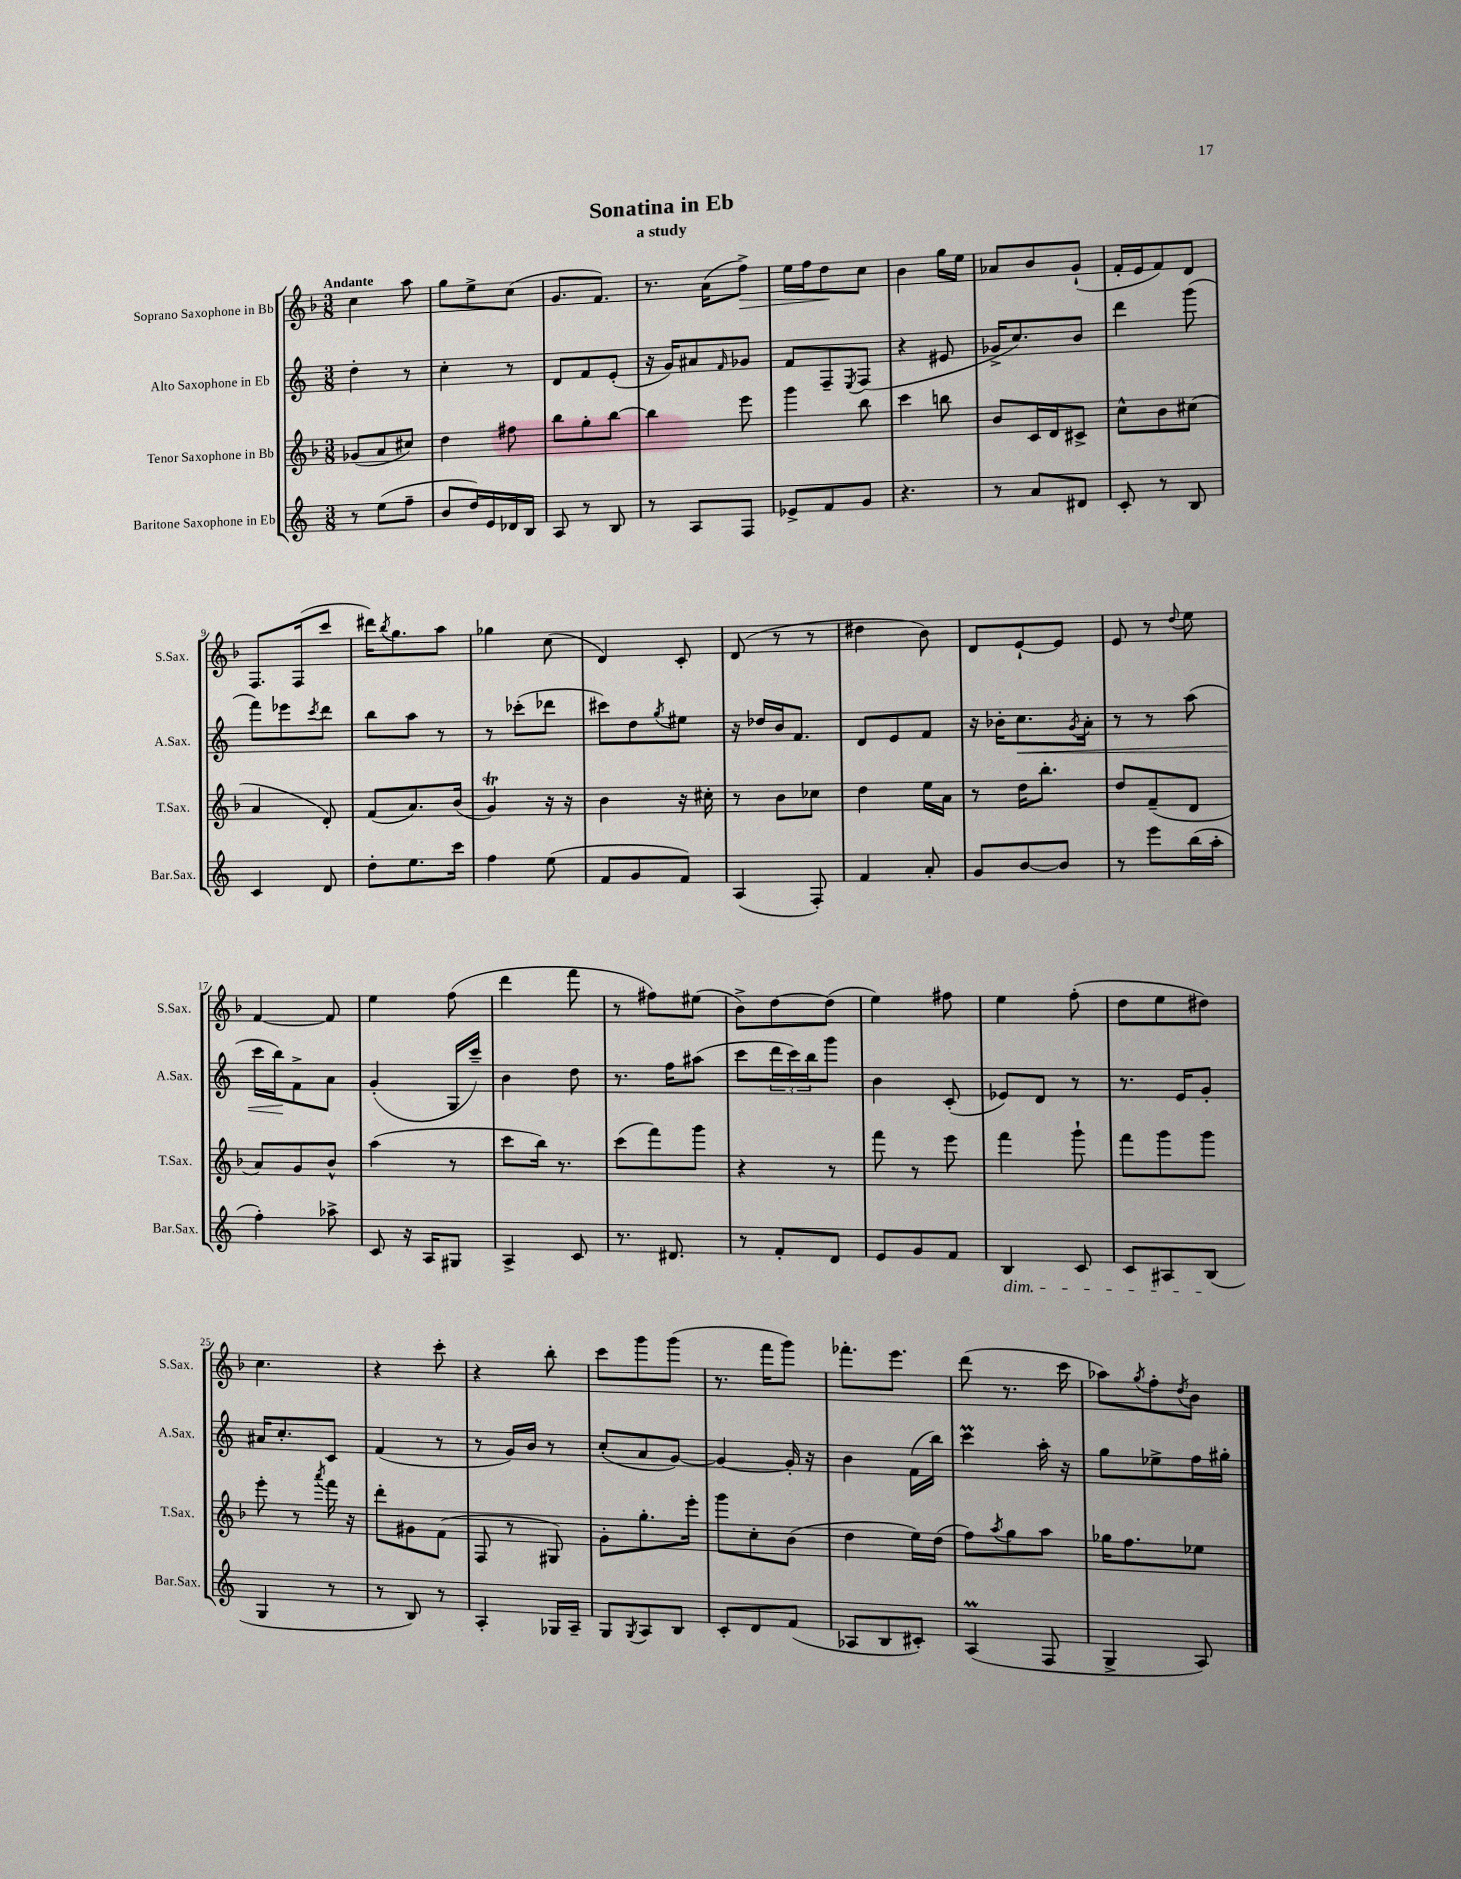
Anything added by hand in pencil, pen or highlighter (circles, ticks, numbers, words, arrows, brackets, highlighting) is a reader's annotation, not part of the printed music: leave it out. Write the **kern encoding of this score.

**kern	**kern	**kern	**dynam	**kern	**dynam
*part4	*part3	*part2	*part2	*part1	*part1
*staff4	*staff3	*staff2	*staff2	*staff1	*staff1
*I"Baritone Saxophone in Eb	*I"Tenor Saxophone in Bb	*I"Alto Saxophone in Eb	*	*I"Soprano Saxophone in Bb	*
*I'Bar.Sax.	*I'T.Sax.	*I'A.Sax.	*	*I'S.Sax.	*
*clefG2	*clefG2	*clefG2	*	*clefG2	*
*k[]	*k[b-]	*k[]	*	*k[b-]	*
*M3/8	*M3/8	*M3/8	*	*M3/8	*
=1	=1	=1	=1	=1	=1
!	!	!	!	!LO:TX:a:B:t=Andante	!
8r	(8g-X/L	4dd'\	.	4cc\	.
(8ee\L	8a/	.	.	.	.
8ff~\J	8cc#X/J)	8r	.	8aa\	.
=2	=2	=2	=2	=2	=2
8b/L	4dd\	4cc'\	.	8gg\L	.
16dd/L)	.	.	.	8ee^\	.
16e/	.	.	.	.	.
16d-X/	8ff#X\	8r	.	(8cc\J	.
16B/JJ	.	.	.	.	.
=3	=3	=3	=3	=3	=3
8A/	8bb-\L	8d/L	.	8.g/L	.
8r	8gg'\	8f/	.	.	.
.	.	.	.	8.f/J)	.
8B/	[8bb-\J	(8e'/J	.	.	.
=4	=4	=4	=4	=4	=4
8r	4bb-\]	16r	.	8.r	.
.	.	16g/KL)	.	.	.
8A/L	.	8a#X/	.	.	.
.	.	.	.	(16a\KL	.
.	.	16qqf/	.	.	.
!	!	!	!	!	!LO:HP:b
8F/J	8eee\	8g-X/J	.	8ff^\J)	>
=5	=5	=5	=5	=5	=5
8e-X^/L	4ggg\	8f/L	.	16ee\LL	.
.	.	.	.	16ff\J	.
8f/	.	8F~/	.	8dd\	.
.	.	8qE/	.	.	.
8g/J	8bb-\	(8F/J	.	8cc\J	]
=6	=6	=6	=6	=6	=6
4.r	4ccc\	4r	.	4b-\	.
.	8bbn\	8e#X/	.	16gg\LL	.
.	.	.	.	16ee\JJ	.
=7	=7	=7	=7	=7	=7
8r	8b-/L	16g-X^/KL	.	8a-X/L	.
.	.	8.cc/)	.	.	.
8a/L	16c/L	.	.	8b-/	.
.	16d/J	.	.	.	.
8d#X/J	8c#X^/J	8b/J	.	(8g`/J	.
=8	=8	=8	=8	=8	=8
8c'/	8cc^^\L	4ddd\	.	16f'/LL	.
.	.	.	.	16e/J	.
8r	8b-\	.	.	8f/)	.
8B/	(8cc#X\J	(8ggg\	.	8d/J	.
!!LO:LB:g=z
=9	=9	=9	=9	=9	=9
4c/	4a/	8fff\L)	.	8.F/L	.
.	.	8eee-X\	.	.	.
.	.	.	.	(16F/k	.
.	.	8qccc/	.	.	.
8d/	8d'/)	8ddd\J	.	8ccc/J	.
=10	=10	=10	=10	=10	=10
8dd'\L	(8f/L	8bb\L	.	16ddd#X\KL)	.
.	.	.	.	8qbb-/	.
.	.	.	.	8.gg\	.
8.ee\	8.a/)	8aa\J	.	.	.
.	.	8r	.	8aa\J	.
16ccc\Jk	(16b-/Jk	.	.	.	.
=11	=11	=11	=11	=11	=11
4ff\	4gT/)	8r	.	4gg-X\	.
.	.	(8ccc-X'\L	.	.	.
(8ee\	16r	8ddd-X\J	.	(8cc\	.
.	16r	.	.	.	.
=12	=12	=12	=12	=12	=12
8f/L	4b-\	8ccc#X\L)	.	4d/)	.
8g/	.	8dd\	.	.	.
.	.	8qgg/	.	.	.
8f/J)	16r	8ee#X\J	.	8c'/	.
.	16cc#X'\	.	.	.	.
=13	=13	=13	=13	=13	=13
(4A/	8r	16r	.	(8d/	.
.	.	16dd-X/LL	.	.	.
.	8b-\L	16b/J	.	8r	.
.	.	8.f/J	.	.	.
8F'/)	8cc-X\J	.	.	8r	.
=14	=14	=14	=14	=14	=14
4f/	4dd\	8d/L	.	4dd#X\	.
.	.	8e/	.	.	.
8a'/	16ee\LL	8f/J	.	8b-\)	.
.	16a\JJ	.	.	.	.
=15	=15	=15	=15	=15	=15
8g/L	8r	16r	.	8d/L	.
.	.	16b-X'\KL	.	.	.
!	!	!	!LO:HP:b	!	!
[8b/	16dd\KL	8.cc\	<	[8e`/	.
.	8.bb-'\J	.	.	.	.
8b/J]	.	.	.	8e/J]	.
.	.	8qg/	.	.	.
.	.	16a'\Jk	.	.	.
=16	=16	=16	=16	=16	=16
8r	8dd/L	8r	.	8e/	.
8eee\L	(8f~/	8r	.	8r	.
.	.	.	.	8qqdd/	.
(16bb\L	8d/J	(8aa\	.	8ee\	.
16aa'\JJ	.	.	.	.	.
!!LO:LB:g=z
=17	=17	=17	=17	=17	=17
4ff'\)	8a/L)	16ccc\LL	.	[4f/	.
.	.	16bb\J)	.	.	.
.	8g/	8f^\	[	.	.
8aa-X^\	8b-^^/J	8a\J	.	8f/]	.
=18	=18	=18	=18	=18	=18
8c/	(4aa\	(4g'/	.	4ee\	.
16r	.	.	.	.	.
16A/KL	.	.	.	.	.
8G#X/J	8r	16G/LL	.	(8ff\	.
.	.	16ccc~/JJ)	.	.	.
=19	=19	=19	=19	=19	=19
4A^/	8ccc\L	4b\	.	4ddd\	.
.	16bb-\Jk)	.	.	.	.
.	8.r	.	.	.	.
8c/	.	8dd\	.	8fff\	.
=20	=20	=20	=20	=20	=20
8.r	(8ccc\L	8.r	.	8r	.
.	8fff\)	.	.	8ff#X\L)	.
8.d#X/	.	16ff\KL	.	.	.
.	8ggg\J	(8aa#X\J	.	(8ee#X\J	.
=21	=21	=21	=21	=21	=21
8r	4r	8ccc\L	.	8b-^\L)	.
8f'/L	.	24ddd\L	.	[8dd\	.
.	.	24ccc\)	.	.	.
.	.	24bb\J	.	.	.
8d/J	8r	8ggg\J	.	(8dd\J]	.
=22	=22	=22	=22	=22	=22
8e/L	8fff\	4b\	.	4ee\)	.
8g/	8r	.	.	.	.
8f/J	8eee\	(8c'/	.	8ff#X\	.
=23	=23	=23	=23	=23	=23
!LO:TX:b:i:t=dim.	!	!	!	!	!
4B/	4fff\	8e-X/L)	.	4ee\	.
.	.	8d/J	.	.	.
8c/	8ggg`\	8r	.	(8ff'\	.
=24	=24	=24	=24	=24	=24
8c/L	8fff\L	8.r	.	8dd\L	.
8A#X/	8ggg\	.	.	8ee\	.
.	.	16e/KL	.	.	.
(8B/J	8ggg\J	8g'/J	.	8dd#X\J)	.
!!LO:LB:g=z
=25	=25	=25	=25	=25	=25
4G/	8eee'\	16a#X/KL	.	4.cc\	.
.	.	8.cc'/	.	.	.
.	8r	.	.	.	.
.	8qaaa/	.	.	.	.
8r	16fff\	8c/J	.	.	.
.	16r	.	.	.	.
=26	=26	=26	=26	=26	=26
8r	8ddd'\L	(4f/	.	4r	.
8B/)	8g#X\	.	.	.	.
8r	(8f\J	8r	.	8ccc'\	.
=27	=27	=27	=27	=27	=27
4A'/	8F/	8r	.	4r	.
.	8r	16g/LL)	.	.	.
.	.	16b/JJ	.	.	.
16G-X/LL	8G#X/)	8r	.	8bb-'\	.
16A~/JJ	.	.	.	.	.
=28	=28	=28	=28	=28	=28
8G/L	8g'\L	(8cc'/L	.	8ccc\L	.
8qG/	.	.	.	.	.
8A/	8.gg'\	8a/	.	8ggg\	.
8B/J	.	[8g/J)	.	(8ggg\J	.
.	16eee'\Jk	.	.	.	.
=29	=29	=29	=29	=29	=29
8c'/L	8ggg\L	4g/_	.	8.r	.
8d/	8cc'\	.	.	.	.
.	.	.	.	16fff\KL	.
(8f/J	(8b-\J	16g'/]	.	8ggg\J)	.
.	.	16r	.	.	.
=30	=30	=30	=30	=30	=30
8A-X/L	4dd\	4b\	.	8.fff-X'\L	.
8B/	.	.	.	.	.
.	.	.	.	8.eee\J	.
8c#X'/J)	16ee\LL)	(16f\LL	.	.	.
.	(16dd\JJ	16bb\JJ)	.	.	.
=31	=31	=31	=31	=31	=31
(4AM/	8ff\L)	4cccM\	.	(8ddd\	.
.	8qaa/	.	.	.	.
.	8gg\	.	.	8.r	.
8F/	8aa\J	16aa'\	.	.	.
.	.	16r	.	16ccc\	.
=32	=32	=32	=32	=32	=32
4G^/	16gg-X\KL	8gg\L	.	8aa-X\L)	.
.	8.ff\	.	.	.	.
.	.	.	.	8qgg/	.
.	.	8ee-X^\	.	8ff'\	.
.	.	.	.	8qdd/	.
8A/)	8ee-X\J	16ff\L	.	8b-\J	.
.	.	16gg#X'\JJ	.	.	.
==	==	==	==	==	==
*-	*-	*-	*-	*-	*-
